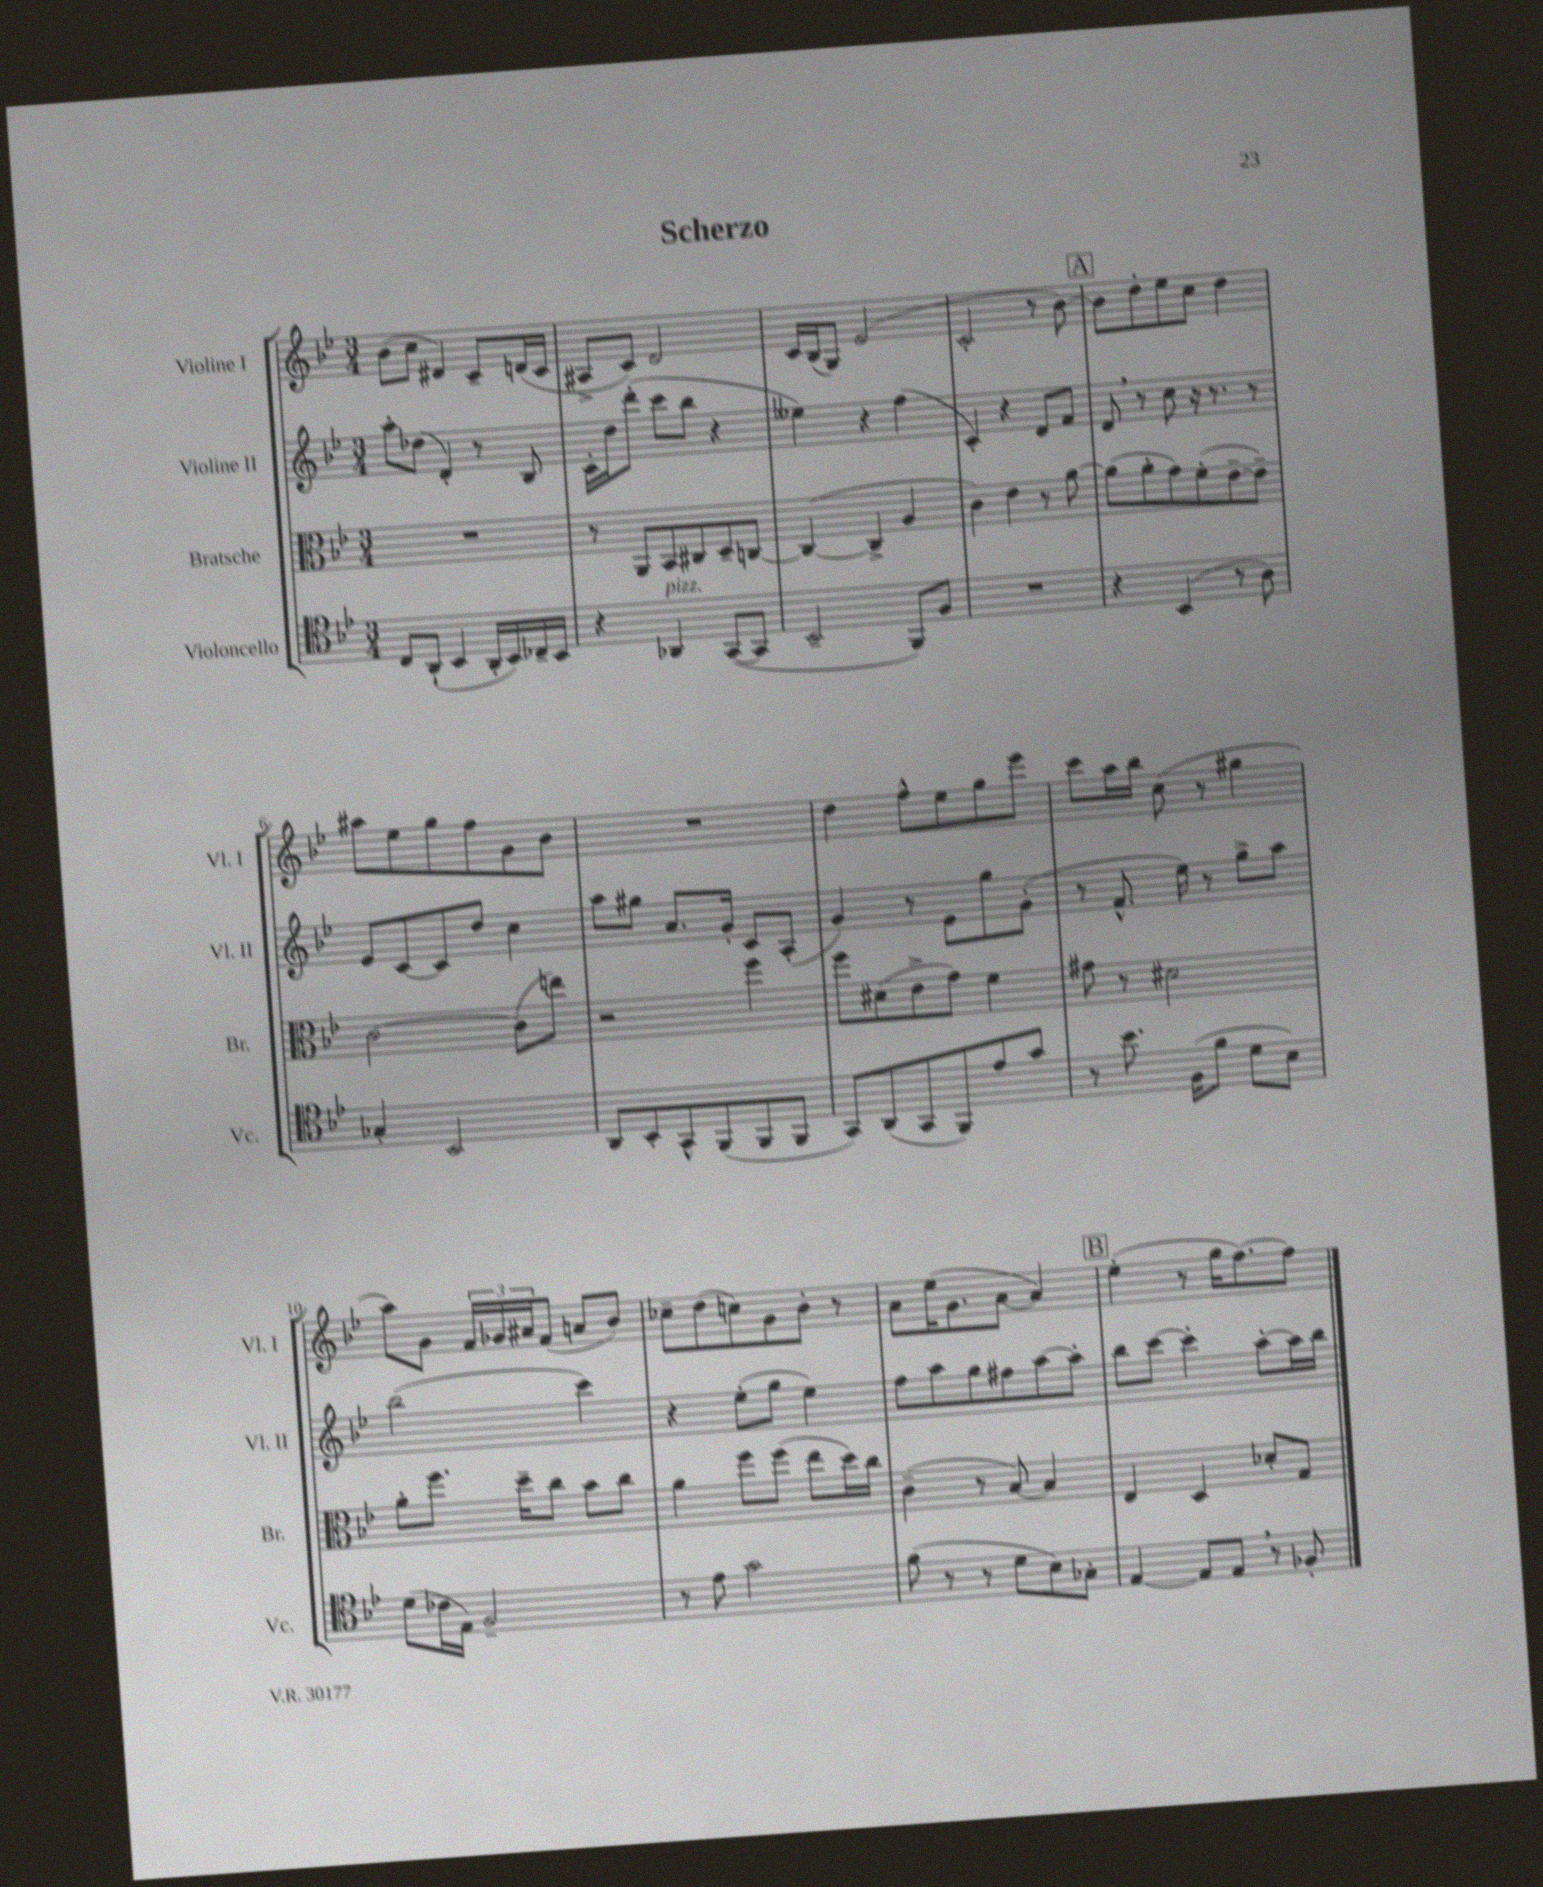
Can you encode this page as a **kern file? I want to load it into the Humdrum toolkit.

**kern	**kern	**kern	**kern
*part4	*part3	*part2	*part1
*staff4	*staff3	*staff2	*staff1
*I"Violoncello	*I"Bratsche	*I"Violine II	*I"Violine I
*I'Vc.	*I'Br.	*I'Vl. II	*I'Vl. I
*clefC4	*clefC3	*clefG2	*clefG2
*k[b-e-]	*k[b-e-]	*k[b-e-]	*k[b-e-]
*M3/4	*M3/4	*M3/4	*M3/4
=1	=1	=1	=1
8C/L	2.r	8aa'\L	(8b-\L
(8AA`/J	.	(8dd-X\J	8cc\J
4BB-/	.	4d'/)	4d#X/)
16AA'/LL	.	8r	8c~/L
16BB-/)	.	.	.
16C-X~/	.	8B-/	(16dn/L
16BB-/JJ	.	.	16c/JJ
=2	=2	=2	=2
4r	8r	16c'\LL	8A#X^/L
.	.	16dd\J	.
.	8AA/L	(8ddd'\J	8c/J)
!LO:TX:a:i:t=pizz.	!	!	!
4AA-X/	8BB-/	8ccc\L	2d/
.	8C#X/	8bb-\J	.
([8GG/L	8D~/	4r	.
8GG/J]	[8Cn/J	.	.
=3	=3	=3	=3
2BB-~/	(4C/_	4ee--X\)	16c/LL
.	.	.	(16B-/J
.	.	.	8G/J)
.	4C^/]	4r	(2e-/
8FF/L)	4A/	(4ff\	.
8F/J	.	.	.
=4	=4	=4	=4
2.r	4c\)	4c'/)	2c'/
.	4e-\	4r	.
.	8r	8d/L	8r
.	[8a\	8f/J	[8b-\)
!!LO:REH:place=s1:t=A
=5	=5	=5	=5
4r	(8a\L]	8d,/	8b-\L]
.	8a'\	8r	8dd'\
(4BB-/	8g\)	8cc\	8ee-\
.	(8f'\	16r	8cc\J
.	.	8.r	.
8r	[8e-~\	.	4dd\
8A\)	8e-~\J])	8r	.
!!LO:LB:g=z
=6	=6	=6	=6
4G-X'/	[2c\	8e-/L	8aa#X\L
.	.	[8c/	8ee-\
2BB-/	.	8c/]	8gg\
.	.	8dd/J	8ff\
.	(8c\L]	4cc\	8g\
.	8een\J)	.	8b-\J
=7	=7	=7	=7
8AA/L	2r	8aa\L	2.r
8BB-'/	.	8gg#X\J	.
8GG^^/	.	8.a/L	.
(8FF/	.	.	.
.	.	16g'/Jk	.
8FF/	4ff\	8c/L	.
8FF/J	.	(8A'/J	.
=8	=8	=8	=8
8GG/L)	8ff\L	4g/)	4dd\
(8AA/	(8d#X\	.	.
8GG/	8e-^\	8r	8ff^^\L
8FF/)	8g\J)	8e-\L	8ee-\
8e-/	4f\	8gg\	8gg\
8g/J	.	(8g'\J	8eee-\J
=9	=9	=9	=9
8r	8g#X\	8r	8ccc\L
8.b-\	8r	8.f^^/	16aa\L
.	.	.	16bb-\JJ
.	2d#X\	.	(8cc\
(16F\KL	.	16ee-\)	.
8f\J	.	8r	8r
8d\L	.	8gg^\L	4gg#X\
8B-\J)	.	8aa\J	.
!!LO:LB:g=z
=10	=10	=10	=10
(8d\L	8a'\L	(2bb-\	8aa\L)
16c-X\L	8.ff\J	.	8g\J
16E-\JJ)	.	.	.
2F~/	.	.	24f/LL
.	.	.	24g-X/
.	16dd~\KL	.	.
.	.	.	24a#X/J
.	8cc\J	.	(8f/J
.	8b-\L	4ccc\)	8an/L
.	8cc\J	.	8b-/J)
=11	=11	=11	=11
8r	4a\	4r	8cc-X~\L
8e-\	.	.	(8dd\
2g\	8ff\L	(8ee-'\L	8ccn\)
.	(8ff\J	8gg\J	8g\
.	8ee-\L	4ee-\)	8b-'\J
.	16dd\L)	.	8r
.	16cc\JJ	.	.
=12	=12	=12	=12
(8f\	(4c~\	8ff\L	8a\L
8r	.	8aa\	(16ee-\K
.	.	.	8.g\
8r	8r	8gg\	.
8d\L	[8B-/)	8ff#X\	[8a\J
8B-\)	4B-/]	[8aa\	4a/])
8G-X'\J	.	8aa'\J]	.
!!LO:REH:place=s1:t=B
=13	=13	=13	=13
[4E-/	4E-/	8bb-\L	(4ee-'\
.	.	[8ccc\J	.
8E-/L]	4D/	4ccc'\]	8r
8E-,/J	.	.	16gg\KL
.	.	.	[8.ff\)
8r	8d-X'/L	[8aa'\L	.
8F-X'/	8G/J	16aa\L]	8ff\J]
.	.	16bb-\JJ	.
==	==	==	==
*-	*-	*-	*-
